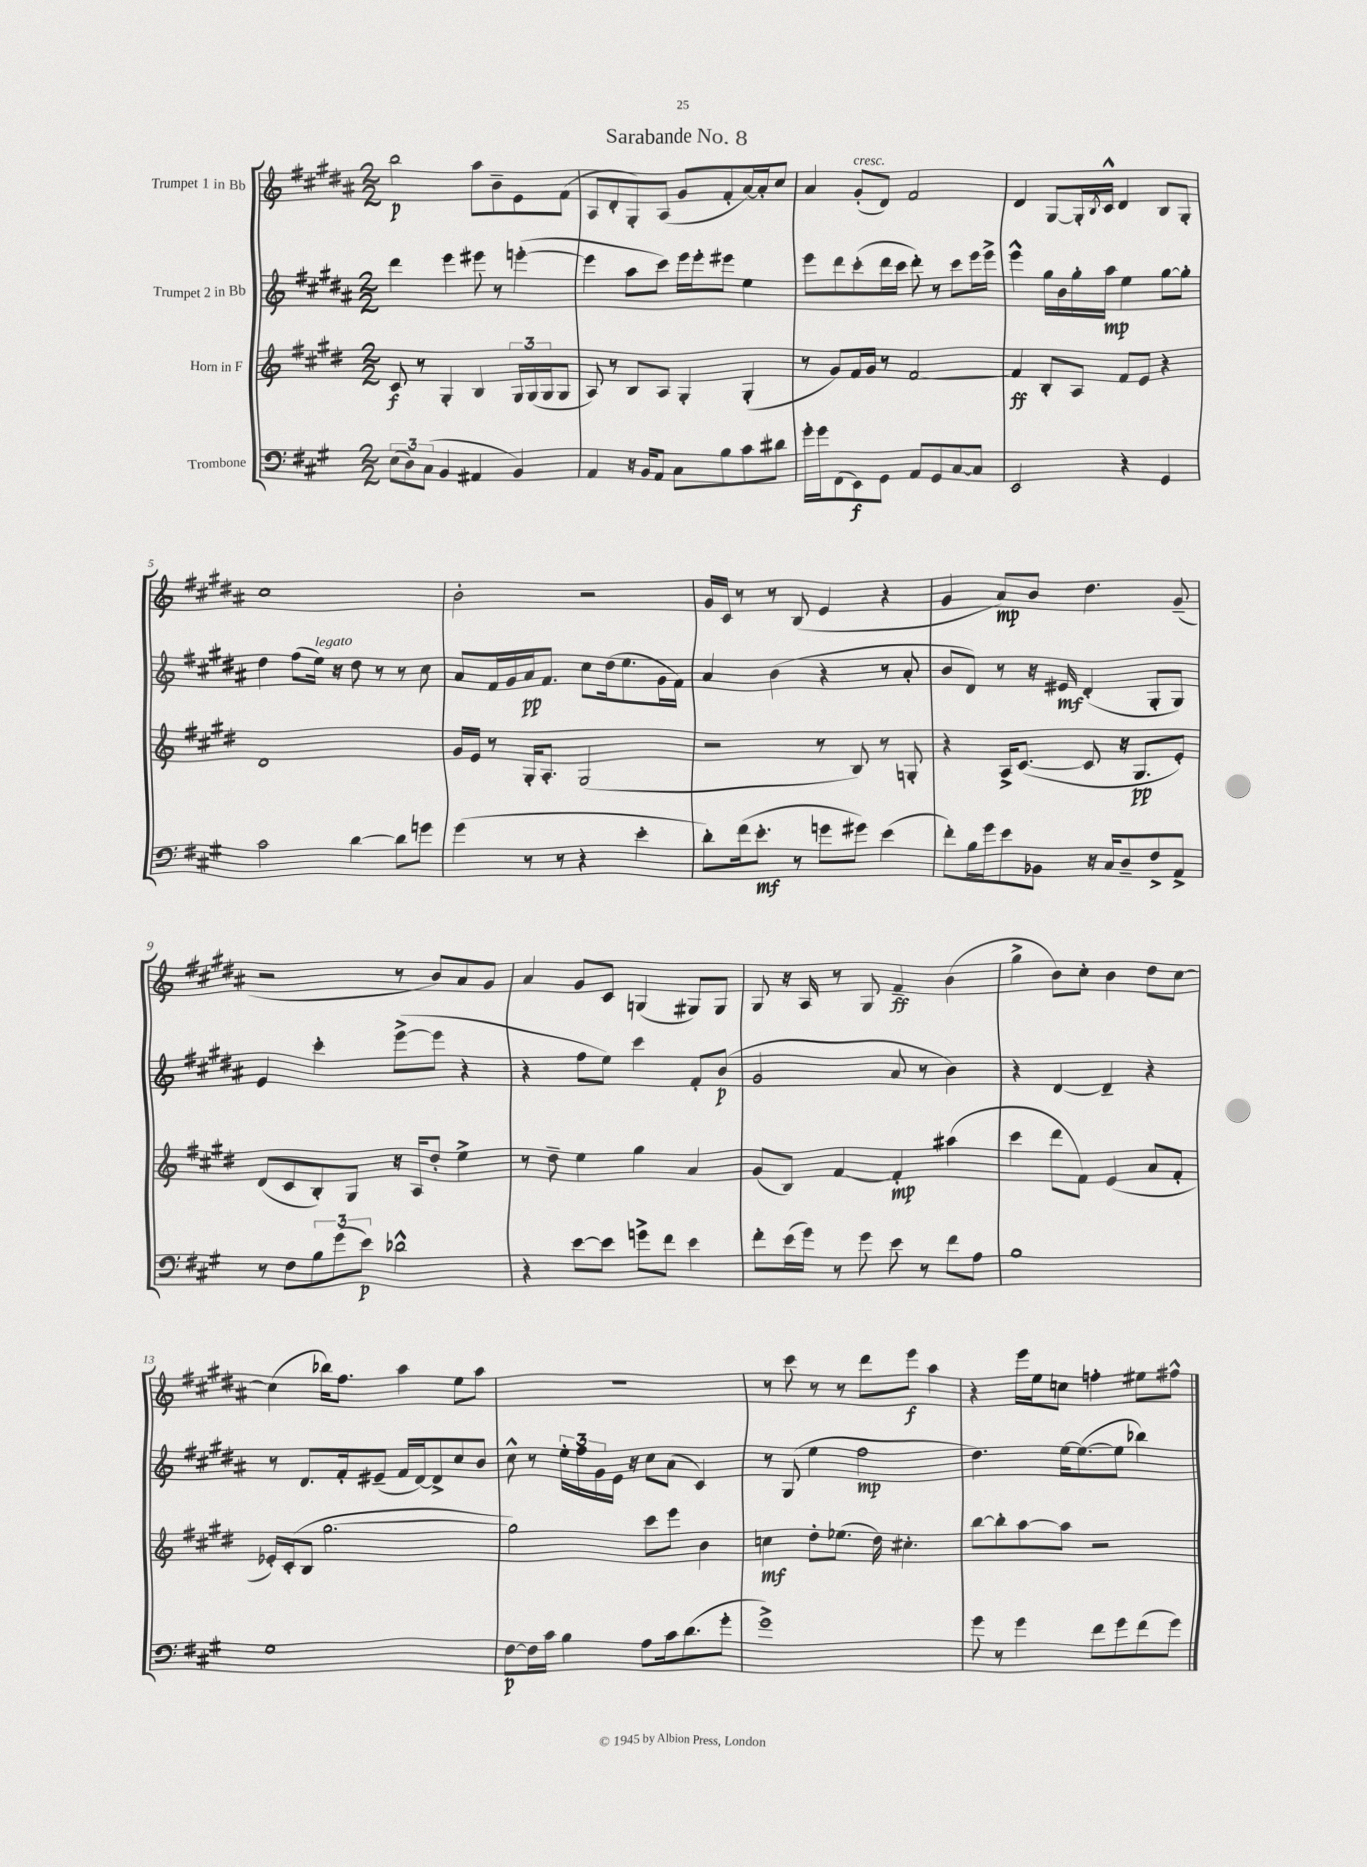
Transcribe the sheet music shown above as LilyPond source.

\header { title = "Sarabande No. 8" }
<<
\new StaffGroup <<
\new Staff = "s0" \with { instrumentName = "Trumpet 1 in Bb" } {
    \clef treble \key b \major \numericTimeSignature \time 2/2
    b''2\p ais''8 b'8-- e'8 fis'8( |
    ais8 dis'8-. gis8-.) ais8( gis'8 fis'8-. ais'16~) ais'16-. cis''8 |
    ais'4 gis'8-.^\markup { \italic "cresc." }( dis'8) fis'2 |
    dis'4 gis8~ gis16-. \acciaccatura { b8 } cis'16-^ dis'4 b8 gis8-. |
    cis''1 |
    b'2-. r2 |
    gis'16 cis'16 r8 r8 b8( e'4 r4 |
    gis'4 ais'8\mp) b'8 dis''4. gis'8--( |
    r2 r8 b'8) ais'8 gis'8 |
    ais'4 gis'8 cis'8 g4( gis8) gis8 |
    gis8 r16 ais16 r8 gis8 fis'4--\ff b'4( |
    gis''4-> b'8) cis''8-. b'4 dis''8 cis''8~ |
    cis''4( bes''16) fis''8. ais''4 e''8 ais''8 |
    R1 |
    r8 cis'''8 r8 r8 dis'''8 e'''8\f ais''4 |
    r4 e'''16 e''16 c''8 f''4-. eis''8 fis''8-^ \bar "|." |
}
\new Staff = "s1" \with { instrumentName = "Trumpet 2 in Bb" } {
    \clef treble \key b \major \numericTimeSignature \time 2/2
    dis'''4 e'''4 eis'''8 r8 e'''4~-.( |
    e'''4 ais''8 cis'''8) e'''16 e'''16-. eis'''8 e''4 |
    e'''8 dis'''8 cis'''8-.( dis'''16 cis'''16 dis'''8-.) r8 cis'''8 e'''16 e'''16-> |
    e'''4-^ gis''16 b'16 gis''16-. ais''16\mp e''4 gis''8~ gis''8-. |
    dis''4 fis''8( e''16^\markup { \italic "legato" }) r16 dis''8 r8 r8 cis''8 |
    ais'8 fis'16 gis'16 ais'16\pp fis'8. cis''8 dis''16( e''8. gis'16 fis'16) |
    ais'4 b'4( r4 r8 ais'8-. |
    b'8 dis'8) r8 r16 eis'16\mf dis'4-.( gis8-. gis8) |
    e'4 cis'''4-. e'''8~->( e'''8 r4 |
    r4 fis''8 e''8) cis'''4 fis'8-. b'8\p( |
    gis'2 ais'8 r8 b'4) |
    r4 dis'4~ dis'4-- r4 |
    r8 dis'8. fis'16-. eis'8--( fis'16 dis'16~) dis'8-> cis''8 b'8 |
    cis''8-^ r8 \tuplet 3/2 { e''16-. fis''16 gis'16 } e'16 r16 cis''8 ais'8( cis'4) |
    r8 gis8( e''4 fis''2\mp |
    dis''4.) e''16~ e''8.~( e''8 bes''4) \bar "|." |
}
\new Staff = "s2" \with { instrumentName = "Horn in F" } {
    \clef treble \key e \major \numericTimeSignature \time 2/2
    cis'8\f r8 gis4-. b4 \tuplet 3/2 { gis16 gis16( gis16 } gis8 |
    a8) r8 b8 a8 gis4-. gis4-.( |
    r8 gis'8) fis'16 gis'16 r8 fis'2~ |
    fis'4\ff b8-. a8 fis'8 e'8 r4 |
    dis'1 |
    gis'16 e'16 r8 gis16-. a8.-. gis2( |
    r2 r8 b8) r8 g8-. |
    r4 a16-> cis'8.~( cis'8 r16 gis8.\pp e'8-.) |
    dis'8( cis'8 b8-.) gis8 r16 a16 dis''8-. e''4-> |
    r8 dis''8-- e''4 gis''4 a'4 |
    gis'8( b8) fis'4~ fis'4-.\mp ais''4( |
    cis'''4 dis'''8 fis'8) e'4( a'8 fis'8-. |
    ees'16-.) cis'16-.( b8 gis''2.~ |
    gis''2) cis'''8 e'''8 b'4 |
    c''4\mf dis''8-. ees''8.( dis''16) cis''4.-. |
    b''8~ b''8-. a''8~ a''8 r2 \bar "|." |
}
\new Staff = "s3" \with { instrumentName = "Trombone" } {
    \clef bass \key a \major \numericTimeSignature \time 2/2
    \tuplet 3/2 { e8( d8) cis8( } b,4 ais,4 b,4) |
    a,4 r16 b,16 a,8 cis8 b8 cis'8 dis'8 |
    gis'16-. gis'16 fis,8( e,8\f) gis,8 a,8 gis,8 cis8~ cis8 |
    e,2 r4 gis,4 |
    cis'2 d'4~ d'8 g'8 |
    gis'4( r8 r8 r4 e'4-. |
    d'8-.) fis'16( e'8.-.\mf r8 g'8 gis'8) e'4( |
    fis'8-.) b16 gis'16 e'8 bes,8 r16 cis16 d8-- fis8-> a,8-> |
    r8 fis8 \tuplet 3/2 { b8 gis'8( e'8\p) } des'2-^ |
    r4 e'8~ e'8 g'8-> fis'8 e'4 |
    fis'8-. e'16( gis'16) r8 gis'8 e'8 r8 fis'8 a8 |
    b1 |
    gis1 |
    fis8~\p fis16 cis'16 b4 a8 cis'16 d'8.( gis'8-. |
    gis'1->) |
    gis'8 r8 gis'4 fis'8 gis'8 fis'8( gis'8) \bar "|." |
}
>>
>>
